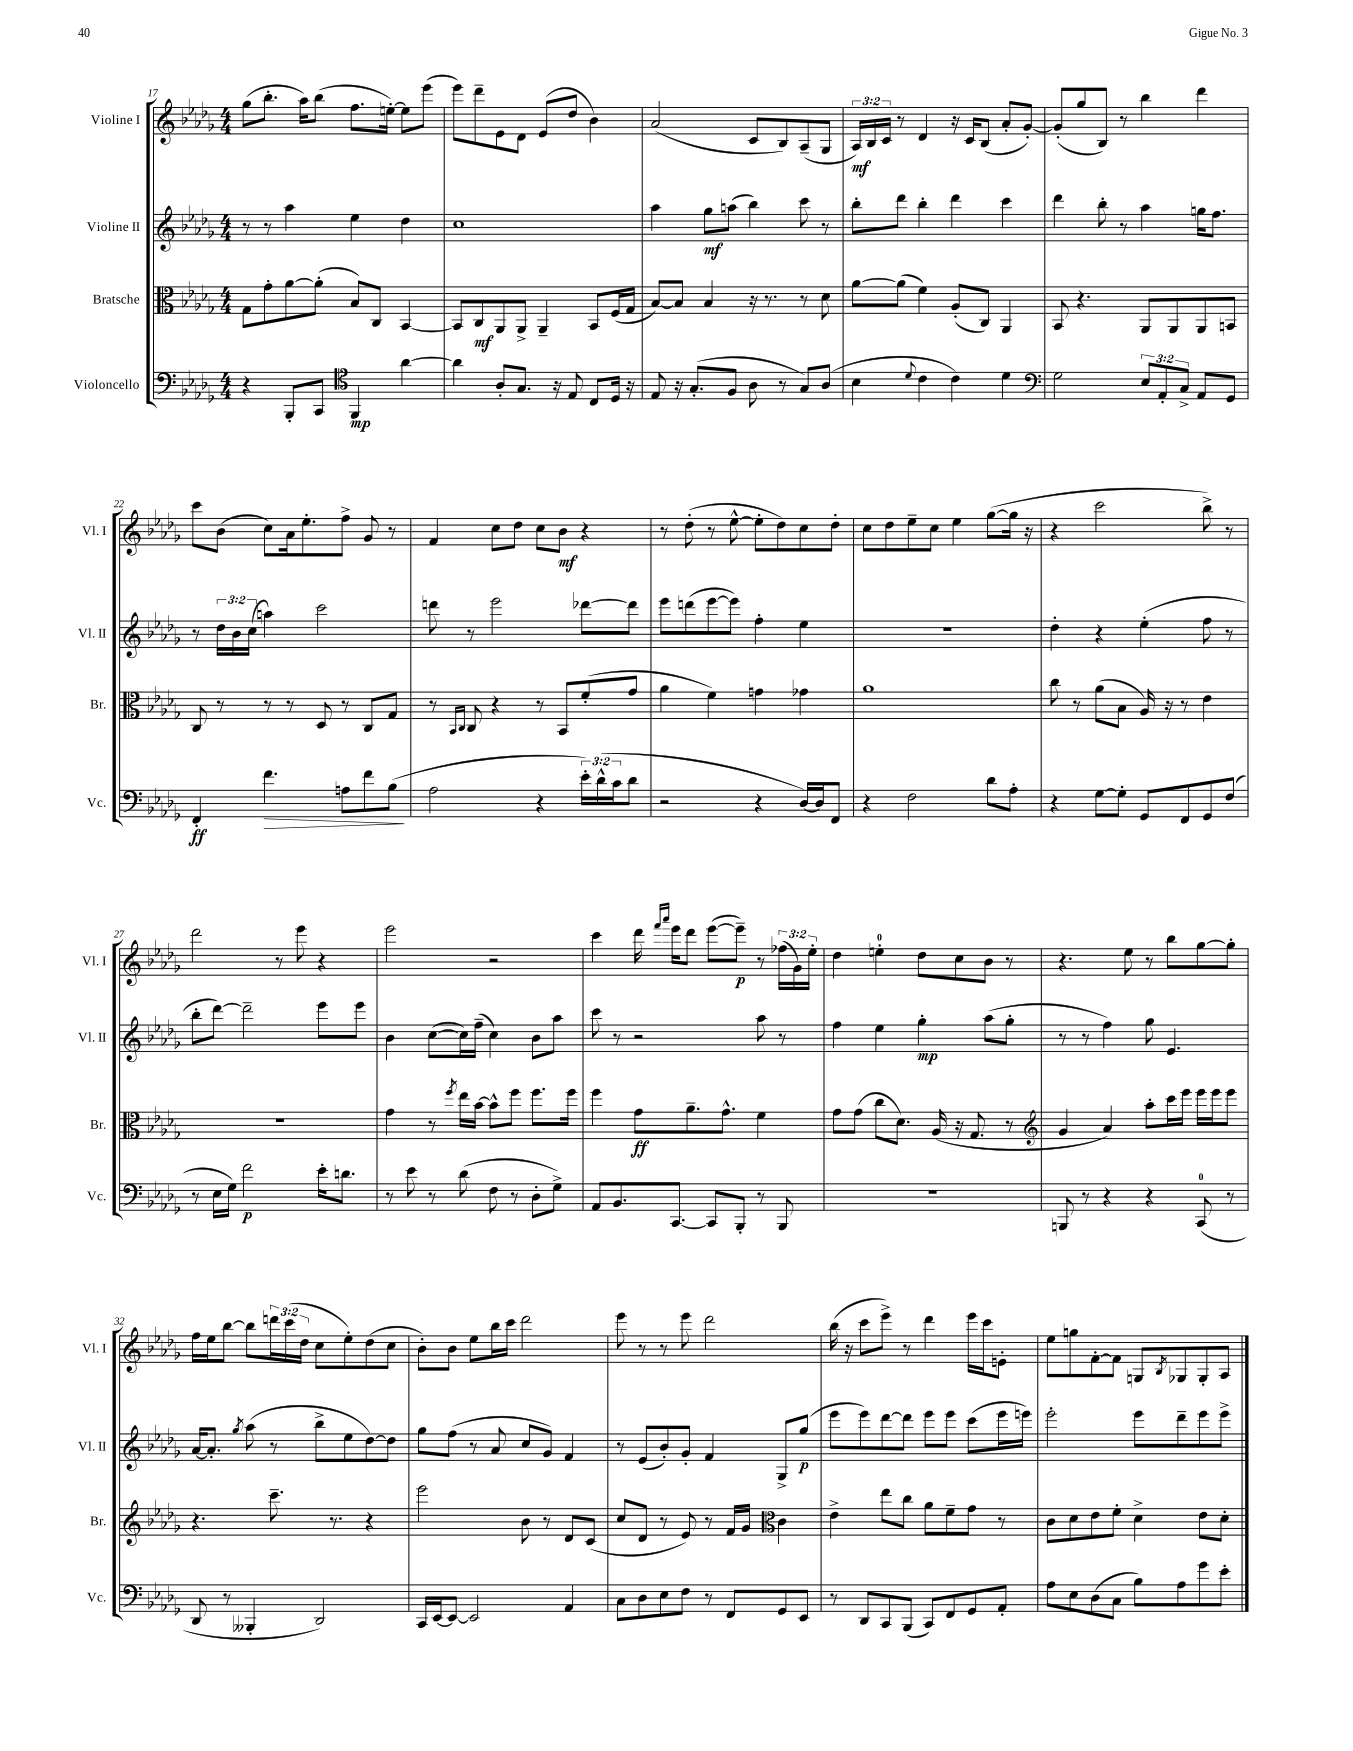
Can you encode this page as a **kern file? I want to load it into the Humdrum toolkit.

**kern	**kern	**kern	**kern
*staff4	*staff3	*staff2	*staff1
*clefF4	*clefC3	*clefG2	*clefG2
*k[b-e-a-d-g-]	*k[b-e-a-d-g-]	*k[b-e-a-d-g-]	*k[b-e-a-d-g-]
*M4/4	*M4/4	*M4/4	*M4/4
4r	8G-\L	8r	(8gg-\L
.	8g-'\	8r	8.bb-'\J
8BBB-'/L	[8a-\	4aa-\	.
.	.	.	16aa-\LK)
8CC/J	(8a-'\]J	.	(8bb-\J
*clefC4	*	*	*
4FF/	8B-/L)	4ee-\	8.ff\L
.	8C/J	.	.
.	.	.	[16ee'\Jk)
[4a-\	[4BB-/	4dd-\	8ee\]L
.	.	.	(8eee-\J
=	=	=	=
4a-\]	8BB-/]L	1cc	8eee-\L)
.	8C/	.	8ddd-~\
8A-'/L	8AA-/	.	8e-\
8.G-/J	8AA-^/J	.	8d-\J
.	4AA-~/	.	(8e-/L
16r	.	.	.
8E-/	.	.	8dd-/J
8C/L	8BB-/L	.	4b-\)
16D-/Jk	(16F/L	.	.
16r	16G-/JJ	.	.
=	=	=	=
8E-/	[8B-/L)	4aa-\	(2a-/
16r	8B-/]J	.	.
(8.G-'/L	.	.	.
.	4B-/	8gg-\L	.
8F/J	.	(8aa\J	.
8A-\	16r	4bb-\)	8c/L
.	8.r	.	.
8r	.	.	8B-/)
8G-/L)	8r	8ccc\	(8A-~/
(8A-/J	8d-\	8r	8G-/J
=	=	=	=
4B-\	[8a-\L	8bb-'\L	24A-/LL)
.	.	.	24B-/
.	.	.	24c/JJ
.	(8a-\]J	8ddd-\J	8r
8qqd-/	.	.	.
4c\	4f\)	4bb-'\	4d-/
4c\)	(8A-'/L	4ddd-\	16r
.	.	.	16c/LK
.	8C/J)	.	(8B-/J
4d-\	4AA-/	4ccc\	8a-'/L
.	.	.	[8g-'/J)
=	=	=	=
*clefF4	*	*	*
2G-\	8BB-/	4ddd-\	(8g-'/]L
.	4.r	.	8gg-/
.	.	8bb-'\	8B-/J)
.	.	8r	8r
12E-/L	8AA-/L	4aa-\	4bb-\
12AA-'/	.	.	.
.	8AA-/	.	.
12C^/J	.	.	.
8AA-/L	8AA-/	16gg\LK	4ddd-\
.	.	8.ff\J	.
8GG-/J	8BB/J	.	.
=	=	=	=
4FF'/	8C/	8r	8ccc\L
.	8r	24dd-\LL	(8b-\J
.	.	24b-\	.
.	.	(24cc\JJ	.
4.f\	8r	4aa\)	8cc\L)
.	8r	.	16a-\k
.	.	.	8.ee-'\
.	8D-/	2ccc\	.
8A\L	8r	.	8ff^\J
8f\	8C/L	.	8g-/
(8B-\J	8G-/J	.	8r
=	=	=	=
2A-\	8r	8ddd\	4f/
.	16qqBB-/LL	.	.
.	16qqC/JJ	.	.
.	8C/	8r	.
.	4r	2eee-\	8cc\L
.	.	.	8dd-\J
4r	8r	.	8cc\L
.	8BB-/L	.	8b-\J
24e-'\LL)	(8f'/	[8ddd-\L	4r
(24d-^^\	.	.	.
24c\J	.	.	.
8d-\J	8g-/J	8ddd-\]J	.
=	=	=	=
2r	4a-\	8eee-\L	8r
.	.	(8ddd\	(8dd-'\
.	4f\)	[8eee-\	8r
.	.	8eee-\]J)	[8ee-^^\
4r	4g\	4ff'\	8ee-'\]L
.	.	.	8dd-\)
[16D-/LL)	4g-\	4ee-\	8cc\
16D-/]J	.	.	.
8FF/J	.	.	8dd-'\J
=	=	=	=
4r	1a-	1r	8cc\L
.	.	.	8dd-\
2F\	.	.	8ee-~\
.	.	.	8cc\J
.	.	.	4ee-\
8d-\L	.	.	([8gg-\L
8A-'\J	.	.	16gg-\]Jk
.	.	.	16r
=	=	=	=
4r	8cc\	4dd-'\	4r
.	8r	.	.
[8G-\L	(8a-\L	4r	2ccc\
8G-'\]J	8B-\J	.	.
8GG-/L	16A-/)	(4ee-'\	.
.	16r	.	.
8FF/	8r	.	.
8GG-/	4e-\	8ff\	8bb-^\)
(8F/J	.	8r	8r
=	=	=	=
8r	1r	8bb-'\L	2ddd-\
16E-\LL	.	[8ddd-\J)	.
16G-\JJ)	.	.	.
2f\	.	2ddd-~\]	.
.	.	.	8r
.	.	.	8eee-\
16e-'\LK	.	8eee-\L	4r
8.d\J	.	.	.
.	.	8eee-\J	.
=	=	=	=
8r	4g-\	4b-\	2eee-\
8e-\	.	.	.
8r	8r	([8cc\L	.
.	8qff/	.	.
(8d-\	16ee-\LL	16cc\]L)	.
.	[16b-\JJ	(16ff~\JJ	.
8F\	8b-^^\]L	4cc\)	2r
8r	8ff\J	.	.
8D-'\L	8.ff\L	8b-\L	.
8G-^\J)	.	8aa-\J	.
.	16ff\Jk	.	.
=	=	=	=
8AA-/L	4ff\	8ccc\	4ccc\
8.BB-/	.	8r	.
.	8g-\L	2r	16ddd-\
.	.	.	16qqfff/LL
.	.	.	16qqaaa-/JJ
[8.CC/J	.	.	16eee-\LK
.	8.a-~\	.	8ddd-\J
8CC/]L	.	.	([8eee-\L
.	8.g-^^\J	.	.
8BBB-'/J	.	.	8eee-~\]J)
8r	4f\	8aa-\	8r
8BBB-/	.	8r	(24ff-\LL
.	.	.	24g-\)
.	.	.	24ee-'\JJ
=	=	=	=
1r	8g-\L	4ff\	4dd-\
.	(8g-\J	.	.
.	8cc\L	4ee-\	4ee'\
.	8.d-\J)	.	.
.	.	4gg-'\	8dd-\L
.	(16A-/	.	.
.	16r	.	8cc\
.	8.G-/	.	.
.	.	(8aa-\L	8b-\J
.	8r	8gg-'\J	8r
=	=	=	=
*	*clefG2	*	*
8BBB/	4g-/	8r	4.r
8r	.	8r	.
4r	4a-/)	4ff\)	.
.	.	.	8ee-\
4r	8aa-'\L	8gg-\	8r
.	16ccc\L	4.e-/	8bb-\L
.	16eee-\JJ	.	.
(8CC/	16eee-\LL	.	[8gg-\
.	16eee-\J	.	.
8r	8eee-\J	.	8gg-'\]J
=	=	=	=
8DD-/	4.r	[16a-/LK	16ff\LL
.	.	8.a-'/]J	16ee-\J
8r	.	.	[8bb-\J
.	.	8qgg-/	.
4BBB--'/	.	(8aa-\	8bb-\]L
.	8.ccc~\	8r	24ddd\L
.	.	.	(24ccc\
.	.	.	24dd-\JJ
2DD-/)	.	8bb-^\L	8cc\L
.	8.r	.	.
.	.	8ee-\	8ee-'\)
.	4r	[8dd-\)	(8dd-\
.	.	8dd-\]J	8cc\J
=	=	=	=
16CC/LL	2eee-\	8gg-\L	8b-'\L)
[16EE-/J	.	.	.
8EE-/_J	.	(8ff\J	8b-\J
2EE-/]	.	8r	8ee-\L
.	.	8a-/	16bb-\L
.	.	.	16ccc\JJ
.	8b-\	8cc/L	2ddd-\
.	8r	8g-/J)	.
4AA-/	8d-/L	4f/	.
.	(8c/J	.	.
=	=	=	=
8C\L	8cc/L	8r	8eee-\
8D-\	8d-/J	(8e-/L	8r
8E-\	8r	8b-'/)	8r
8F\J	8e-/)	8g-'/J	8eee-\
8r	8r	4f/	2ddd-\
8FF/L	16f/LL	.	.
.	16g-/JJ	.	.
*	*clefC3	*	*
8GG-/	4c\	8G-^/L	.
8EE-/J	.	(8gg-/J	.
=	=	=	=
8r	4e-^\	8eee-\L	(16bb-\
.	.	.	16r
8DD-/L	.	8eee-\)	8ccc\L
8CC/	8ee-\L	[8ddd-\	8eee-^\J)
(8BBB-/J	8cc\J	8ddd-\]J	8r
8CC/L)	8a-\L	8eee-\L	4ddd-\
8FF/	8f~\	8eee-\J	.
8GG-/	8g-\J	(8ccc\L	16eee-\LL
.	.	.	16ccc\J
8AA-'/J	8r	16eee-\L	8e'\J
.	.	16eee\JJ)	.
=	=	=	=
8A-\L	8c\L	2eee-'\	8ee-\L
8E-\	8d-\	.	8gg\
(8D-\	8e-\	.	[8f'\
8C\J	8f'\J	.	8f\]J
8B-\L)	4d-^\	8eee-\L	8G/L
.	.	.	8qB-/
8A-\	.	8ddd-~\	8G-/
8g-\	8e-\L	8eee-\	8G-'/
8e-'\J	8d-'\J	8eee-^\J	8A-/J
==	==	==	==
*-	*-	*-	*-
